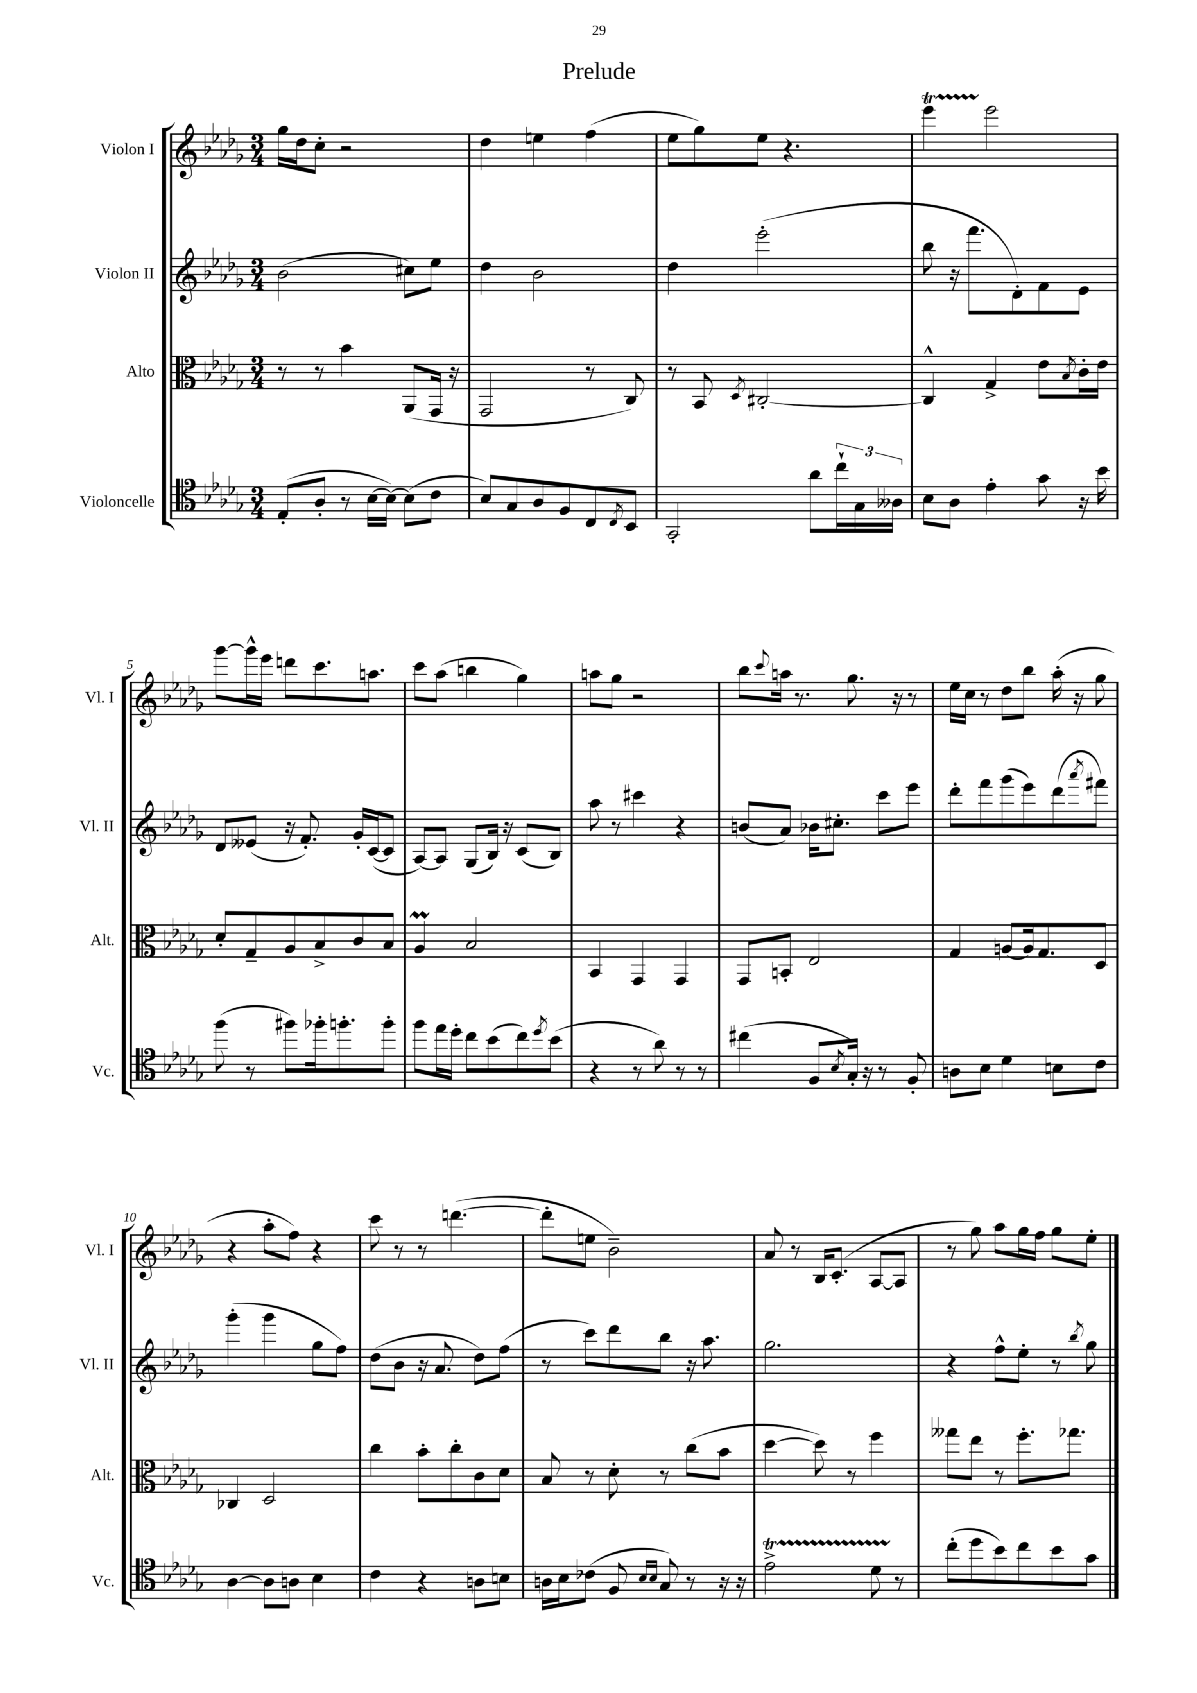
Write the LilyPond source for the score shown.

\header { title = "Prelude" }
<<
\new StaffGroup <<
\new Staff = "s0" \with { instrumentName = "Violon I" shortInstrumentName = "Vl. I" } {
    \clef treble \key des \major \numericTimeSignature \time 3/4
    ges''16 des''16 c''8-. r2 |
    des''4 e''4 f''4( |
    ees''8 ges''8) ees''8 r4. |
    ees'''4\startTrillSpan ees'''2\stopTrillSpan |
    ges'''8~ ges'''16-^ ees'''16 d'''8 c'''8. a''8. |
    c'''8 aes''8( b''4 ges''4) |
    a''8 ges''8 r2 |
    bes''8 \appoggiatura { c'''8 } a''16 r8. ges''8. r16 r8 |
    ees''16 c''16 r8 des''8 bes''8 aes''16-.( r16 ges''8 |
    r4 aes''8-. f''8) r4 |
    c'''8 r8 r8 d'''4.~( |
    d'''8-. e''8 bes'2--) |
    aes'8 r8 bes16 c'8.-.( aes8~ aes8 |
    r8 ges''8) aes''8 ges''16 f''16 ges''8 ees''8-. \bar "|." |
}
\new Staff = "s1" \with { instrumentName = "Violon II" shortInstrumentName = "Vl. II" } {
    \clef treble \key des \major \numericTimeSignature \time 3/4
    bes'2( cis''8) ees''8 |
    des''4 bes'2 |
    des''4 ees'''2-.( |
    bes''8 r16 f'''8. des'8-.) f'8 ees'8 |
    des'8 eeses'8( r16 f'8.-.) ges'16-. c'16~( c'8 |
    aes8~) aes8 ges8( bes16) r16 c'8( bes8) |
    aes''8 r8 cis'''4 r4 |
    b'8( aes'8) bes'16 cis''8.-. c'''8 ees'''8 |
    des'''8-. f'''8 ges'''8( ees'''8) des'''8( \acciaccatura { aes'''8 } fis'''8) |
    ges'''4-.( ges'''4 ges''8 f''8) |
    des''8( bes'8 r16 aes'8. des''8) f''8( |
    r8 c'''8) des'''8 bes''8 r16 aes''8. |
    ges''2. |
    r4 f''8-^ ees''8-. r8 \acciaccatura { bes''8 } ges''8 \bar "|." |
}
\new Staff = "s2" \with { instrumentName = "Alto" shortInstrumentName = "Alt." } {
    \clef alto \key des \major \numericTimeSignature \time 3/4
    r8 r8 bes'4 aes,8( ges,16 r16 |
    ges,2 r8 c8) |
    r8 bes,8 \acciaccatura { des8 } cis2~-. |
    cis4-^ ges4-> ees'8 \acciaccatura { bes8 } c'16-. ees'16 |
    des'8-. ges8-- aes8 bes8-> c'8 bes8 |
    aes4\prall bes2 |
    bes,4 ges,4 ges,4 |
    ges,8 b,8-. ees2 |
    ges4 a8~ a16 ges8. des8 |
    ces4 des2 |
    c''4 bes'8-. c''8-. c'8 des'8 |
    bes8 r8 des'8-. r8 c''8( bes'8 |
    des''4~ des''8) r8 f''4 |
    geses''8 ees''8 r8 f''8.-. ges''8. \bar "|." |
}
\new Staff = "s3" \with { instrumentName = "Violoncelle" shortInstrumentName = "Vc." } {
    \clef tenor \key des \major \numericTimeSignature \time 3/4
    ees8-.( aes8-. r8 bes16~ bes16~) bes8( c'8 |
    bes8) ges8 aes8 f8 c8 \acciaccatura { c8 } bes,8 |
    ges,2-. aes'8 \tuplet 3/2 { c''16-! ges16 aeses16 } |
    bes8 aes8 ees'4-. ges'8 r16 bes'16 |
    f''8( r8 fis''8) fes''16-. f''8.-. f''8-. |
    f''8 ees''16 des''16-. c''8 bes'8( c''8) \acciaccatura { des''8 } bes'8( |
    r4 r8 aes'8) r8 r8 |
    cis''4( f8 \acciaccatura { bes8 } ges16-.) r16 r8 f8-. |
    a8 bes8 des'4 b8 c'8 |
    aes4~ aes8 a8 bes4 |
    c'4 r4 a8 b8 |
    a16 bes16 ces'8( f8 \grace { bes16 bes16 } ges8) r8 r16 r16 |
    ees'2->\startTrillSpan des'8 r8\stopTrillSpan |
    c''8-.( des''8 bes'8) c''8 bes'8 ges'8 \bar "|." |
}
>>
>>
